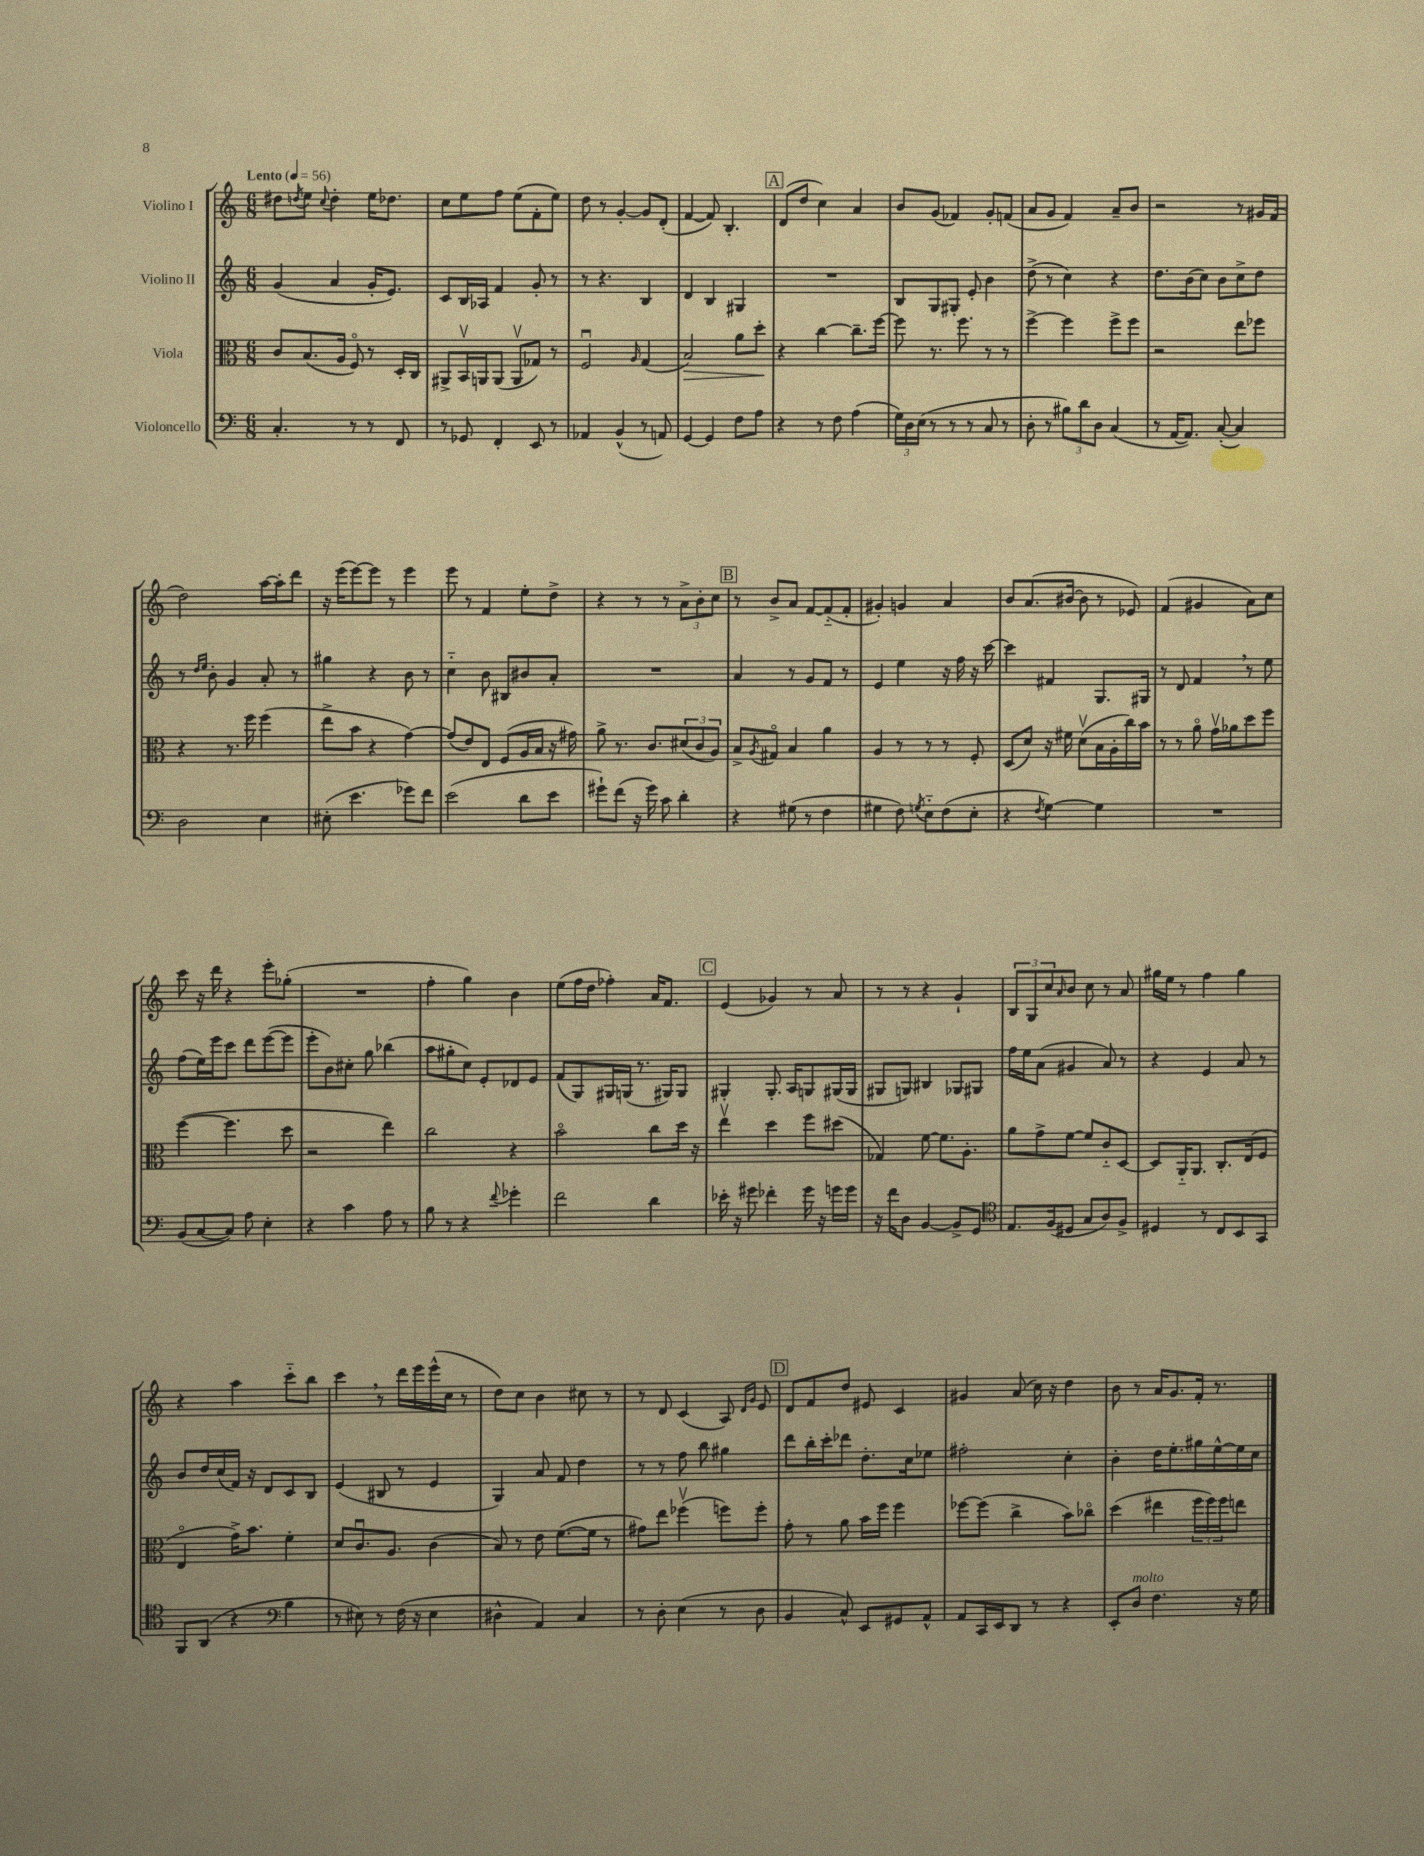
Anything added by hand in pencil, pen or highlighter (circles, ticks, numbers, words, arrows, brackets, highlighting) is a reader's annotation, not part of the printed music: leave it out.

**kern	**kern	**kern	**kern
*staff4	*staff3	*staff2	*staff1
*clefF4	*clefC3	*clefG2	*clefG2
*k[]	*k[]	*k[]	*k[]
*M6/8	*M6/8	*M6/8	*M6/8
*MM56	*MM56	*MM56	*MM56
4.C'	8c	(4g	8dd#
.	.	.	8qdd
.	(8.B	.	8ee
.	.	.	8qqcc
.	.	4a	4dd'
.	16A	.	.
8r	8Fo)	.	.
8r	8r	16g'	16ee
.	.	8.e)	8.dd-
8FF	16D'	.	.
.	16C	.	.
=	=	=	=
8r	8AA#^	8c	8cc
8GG-	16BBv	16B	8ee
.	16AA	16A-	.
4FF'	(8AA	4f	8ff
.	8AAv	.	(8ee
8EE	8G-)	8g'	8f'
8r	8r	8r	8ee)
=	=	=	=
4AA-	2Fu	8r	8dd
.	.	4.r	8r
(4BB^^	.	.	[4g'
.	16qqA	.	.
8r	(4G	4B	8g]
8AA)	.	.	(8d'
=	=	=	=
[4GG	2B)	4d	[4f
4GG]	.	4B	8f])
.	.	.	4.B'
8F	8a	4G#	.
8A	8dd'	.	.
=	=	=	=
4r	4r	2.r	(8d
.	.	.	8dd
8r	[4cc	.	4cc)
8F	.	.	.
(4A	8.cc~]	.	4a
.	[16ff	.	.
=	=	=	=
24G)	8ff]	8B	8b
24D	.	.	.
(24E	.	.	.
8r	8.r	8G	(8g
8r	.	8G#'	4f-)
.	8.ff	.	.
8r	.	8e'	.
8C	8r	4b	8g'
8r	8r	.	(8f
=	=	=	=
8D'	[4ff^	(8dd^	8a
8r	.	8r	8g
12B#)	4ff]	4cc)	4f)
12d	.	.	.
12D	.	.	.
(4C	8ff^	4r	8a~
.	8ff	.	8b
=	=	=	=
8r	2r	8.dd	2r
[16AA	.	.	.
8.AA])	.	(16b	.
.	.	8cc)	.
([8C'	.	8b	.
4C])	8ee	8cc^	8r
.	8ff-	8dd	16g#
.	.	.	(16f
=	=	=	=
2D	4r	8r	2dd)
.	.	16qqdd	.
.	.	16qqee	.
.	.	8b'	.
.	8.r	4g	.
.	16ff	.	.
4E	(4ff	8a'	[16aa
.	.	.	16aa']
.	.	8r	8ddd
=	=	=	=
(8E#'	8ee^	4gg#	16r
.	.	.	(16eee
4.e	8b	.	[8eee)
.	4r	4r	8eee]
.	.	.	8r
8g-)	[4g)	8b	4eee
8f	.	8r	.
=	=	=	=
(2e	(8g]	4cc'~	8eee
.	8e)	.	8r
.	8E	8b	4f
.	(8F	8B#	.
8d	16A	8b#	8ee'
.	16B	.	.
8e	16r	8a'	8dd^
.	16g#)	.	.
=	=	=	=
8g#`)	8a^	2.r	4r
(8f	8.r	.	.
16r	.	.	8r
16g#)	8.c	.	.
8c	.	.	8r
4d'	(12d#	.	12a^
.	12c	.	12b'
.	12A)	.	12cc
=	=	=	=
4r	8B^	4a	8r
.	8qA	.	.
.	8G#o	.	8b^
(8G#	4B	8r	8a
8r	.	8g	[8f
4F	4a	8f	(8f'~]
.	.	8r	8f'
=	=	=	=
4G#	4A	4e	4g#')
8F)	8r	4ee	4g
8qG	.	.	.
8E'~	8r	.	.
(8F	8r	16r	4a
.	.	16ff	.
8E'	8F'	16r	.
.	.	[16ccc	.
=	=	=	=
4r	(8D	4ccc]	8b
.	8d)	.	(8.a
8qF	.	.	.
[4G)	16r	4f#	.
.	16f#	.	[16b#
.	(8dv	.	8b#]
4G]	16B	8.G	8r
.	16A'	.	.
.	16cc)	.	8e-)
.	16b	16G#	.
=	=	=	=
2.r	8r	8r	(4f
.	8r	8d	.
.	8ao	4f	4g#
.	16gv	.	.
.	16a-	.	.
.	8dd	8r	8a)
.	8ff	8ee	8cc
=	=	=	=
(8BB	([4ff	(8ff	8ccc
[8C	.	16ee)	16r
.	.	16eee	16ddd
8C])	4.ff]	8ccc	4r
8A	.	8ddd	.
4E'	.	([8eee	8eee'
.	8dd	8eee]	(8gg-'
=	=	=	=
4r	2r	8eee'	2.r
.	.	8b)	.
4c	.	8cc#'	.
.	.	8gg	.
8A	4ee)	(4bb-	.
8r	.	.	.
=	=	=	=
8B	2cc	8aa	4ff'
8r	.	8gg#'	.
4r	.	8cc)	4gg)
.	.	8e'	.
8qqf	.	.	.
4g-'	4r	8d-	4b
.	.	8e	.
=	=	=	=
2f	2bo	(8f	(8ee
.	.	8G)	16ff
.	.	.	16dd
.	.	16G#	4ff-')
.	.	(16G	.
.	.	8.r	.
4d	8cc	.	16a
.	.	16G#)	8.f
.	16dd	8G#	.
.	16r	.	.
=	=	=	=
16e-'	4eev	4G#'	(4e
16r	.	.	.
8g#	.	.	.
4f-'	4dd	8.G#'	4g-)
.	.	16A	.
16g#	8ff	8G	8r
16r	.	.	.
16g	(8dd#	(16G#	8a
16g	.	16G#	.
=	=	=	=
16r	4G-)	8G#	8r
16f	.	.	.
8D	.	8G)	8r
[4BB	[8f	4B#	4r
.	8.f]	.	.
8BB^]	.	8G-	4g`
.	8.A'	.	.
8GG	.	8G#	.
=	=	=	=
*clefC4	*	*	*
8.E	8a	16ff	12B
.	.	16ee	.
.	.	.	12G
.	8g^	(8a	.
.	.	.	12cc
(16F	.	.	.
.	.	.	16qqa
8D#	[8f	4g#	8b
8G	8f]	.	8cc
8A)	8c'~	8a)	8r
8F^	[8D	8r	8a
=	=	=	=
4D#	8D]	4r	16gg#
.	.	.	16ee
.	16AA'~	.	8r
.	8.AA	.	.
8r	.	4e	4ff
8C	8.C'	.	.
8BB	.	8a	4gg#
.	(16E	.	.
8GG	8F	8r	.
=	=	=	=
8FF	4Eo	8b	4r
(8AA	.	16dd	.
.	.	(16cc	.
4r	16g^)	16f)	4aa
.	8.b	16r	.
.	.	8d	.
*clefF4	*	*	*
4B	4f'	8c	8ccc'~
.	.	8B	8bb
=	=	=	=
8r	8d	(4e	4ccc
8E#)	8.cu	.	.
8r	.	8B#	8r
.	8.A	.	.
(16F	.	8r	16ddd
16r	.	.	16eee
4E#	(4c	4e	(16eee^^
.	.	.	16cc
.	.	.	8r
=	=	=	=
4D#^^	8B)	4G)	8dd)
.	8r	.	8cc
4AA)	8e	8a	4b
.	([8.f	8f	.
4C	.	4dd	8cc#
.	16f]	.	.
.	8r	.	8r
=	=	=	=
8r	8g#)	8r	8r
8D'	8ee	8r	8d
(4E	(4ff-v	8ff	(4c
.	.	8bb	.
8r	8ff)	4gg#	8A)
.	.	.	16qqd
.	.	.	16qqg
8D	8ff'	.	8e
=	=	=	=
4BB	8g'	8ddd	8d
.	8r	16bb'	8f
.	.	16ccc'	.
8C^^)	8a	8ddd-	8dd
8EE	16b	8.dd'	8e#
.	16ff	.	.
8GG#	4ff	.	4c
.	.	16cc	.
8AA^^	.	8ee-	.
=	=	=	=
8AA	[8ff-	2ff#'	4g#
16CC	(8ff-]	.	.
16EE	.	.	.
8DD	4cc^	.	(8a
8r	.	.	16cc)
.	.	.	16r
4r	8b)	4cc'	4dd
.	8cc-o	.	.
=	=	=	=
8EE'	(4dd	4b'	8b
8D	.	.	8r
4.F	4ee#	16dd	16a
.	.	8.ee'	8.g
.	24ff	16gg#	16f'
.	24ff)	.	.
.	.	[16ee^^	8.r
.	24ff	.	.
16r	8ee	16ee]	.
16G	.	16cc	.
==	==	==	==
*-	*-	*-	*-
